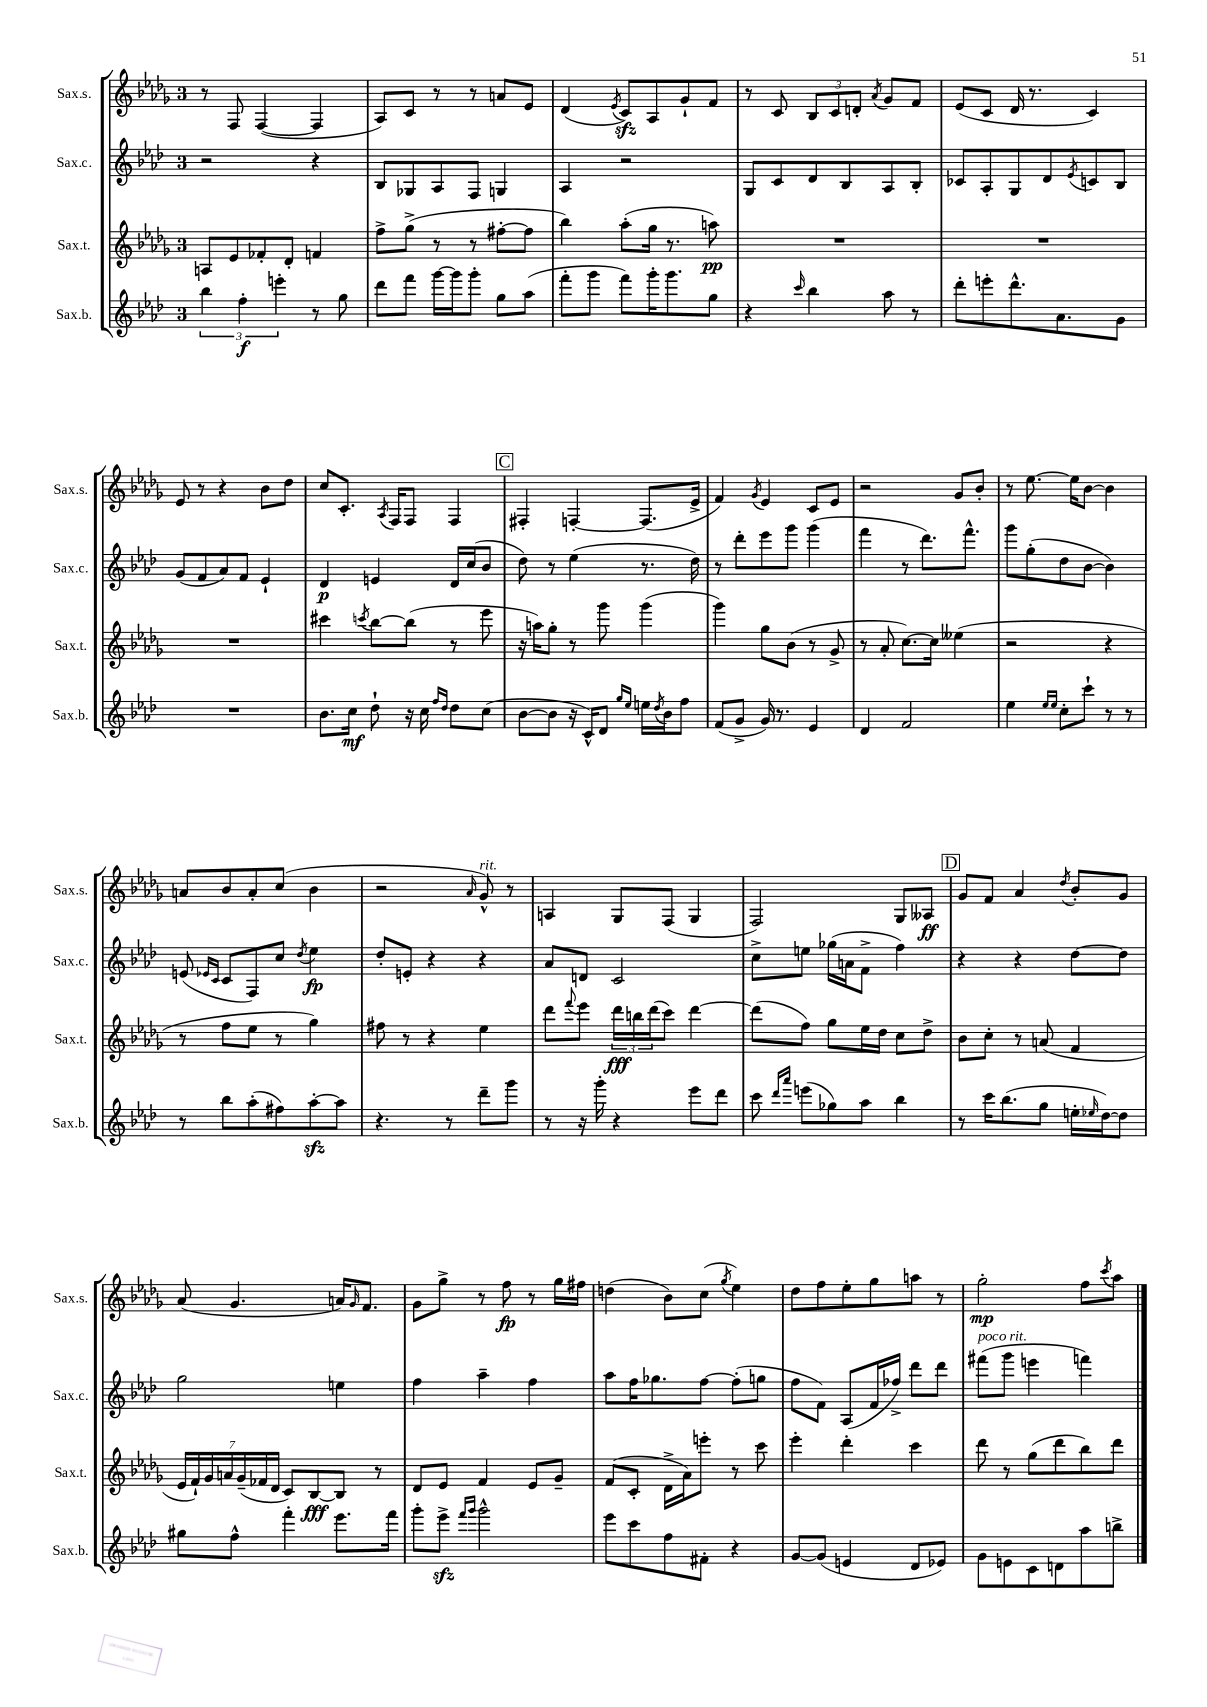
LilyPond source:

<<
\new StaffGroup <<
\new Staff = "s0" \with { instrumentName = "Sax.s." shortInstrumentName = "Sax.s." } {
    \clef treble \key des \major \once \override Staff.TimeSignature.style = #'single-digit \time 3/4
    r8 f8 f4~( f4 |
    aes8) c'8 r8 r8 a'8 ees'8 |
    des'4( \acciaccatura { ees'8 } c'8\sfz) aes8 ges'8-! f'8 |
    r8 c'8 \tuplet 3/2 { bes8 c'8 d'8-. } \acciaccatura { aes'8 } ges'8 f'8 |
    ees'8( c'8 des'16 r8. c'4) |
    ees'8 r8 r4 bes'8 des''8 |
    c''8 c'8.-. \acciaccatura { aes8 } f16 f8 f4 |
    \mark \markup { \box "C" } fis4-. f4~-. f8.( ees'16-> |
    f'4) \acciaccatura { ges'8 } ees'4 c'8 ees'8 |
    r2 ges'8 bes'8-. |
    r8 ees''8.~ ees''16 bes'8~ bes'4 |
    a'8 bes'8 a'8-. c''8( bes'4 |
    r2 \grace { aes'16 } ges'8-^^\markup { \italic "rit." }) r8 |
    a4 ges8 f8( ges4 |
    f2) ges8 aeses8\ff |
    \mark \markup { \box "D" } ges'8 f'8 aes'4 \acciaccatura { des''8 } bes'8-. ges'8 |
    aes'8( ges'4. a'16) \grace { ges'16 } f'8. |
    ges'8 ges''8-> r8 f''8\fp r8 ges''16 fis''16 |
    d''4( bes'8) c''8( \acciaccatura { ges''8 } ees''4) |
    des''8 f''8 ees''8-. ges''8 a''8 r8 |
    ges''2-.\mp f''8 \acciaccatura { c'''8 } aes''8 \bar "|." |
}
\new Staff = "s1" \with { instrumentName = "Sax.c." shortInstrumentName = "Sax.c." } {
    \clef treble \key aes \major \once \override Staff.TimeSignature.style = #'single-digit \time 3/4
    r2 r4 |
    bes8 ges8 aes8 f8 g4 |
    aes4 r2 |
    g8 c'8 des'8 bes8 aes8 bes8-. |
    ces'8 aes8-. g8 des'8 \acciaccatura { ees'8 } c'8 bes8 |
    g'8( f'8 aes'8) f'8 ees'4-! |
    des'4\p e'4 des'16 c''16( bes'8 |
    \mark \markup { \box "C" } des''8) r8 ees''4( r8. des''16) |
    r8 des'''8-. ees'''8 g'''8 g'''4( |
    f'''4 r8 des'''8.) f'''8.-^ |
    g'''8 g''8-.( des''8 bes'8~ bes'4) |
    e'8( \grace { ees'16 c'16 } c'8 f8) c''8 \acciaccatura { des''8 } ees''4\fp |
    des''8-. e'8-. r4 r4 |
    aes'8 d'8 c'2 |
    c''8-> e''8 ges''16( a'16 f'8-> f''4) |
    \mark \markup { \box "D" } r4 r4 des''8~ des''8 |
    g''2 e''4 |
    f''4 aes''4-- f''4 |
    aes''8 f''16 ges''8. f''8~ f''8-.( g''8 |
    f''8 f'8) aes8( f'16 fes''16->) des'''8 des'''8 |
    fis'''8^\markup { \italic "poco rit." }( g'''8 e'''4 f'''4) \bar "|." |
}
\new Staff = "s2" \with { instrumentName = "Sax.t." shortInstrumentName = "Sax.t." } {
    \clef treble \key des \major \once \override Staff.TimeSignature.style = #'single-digit \time 3/4
    a8 ees'8 fes'8-. des'8-. f'4 |
    f''8-> ges''8->( r8 r8 fis''8~-. fis''8 |
    bes''4) aes''8-.( ges''16 r8. a''8\pp) |
    R2. |
    R2. |
    R2. |
    cis'''4 \acciaccatura { c'''8 } bes''8~ bes''8( r8 ees'''8 |
    \mark \markup { \box "C" } r16 a''16) ges''8-. r8 ges'''8 ges'''4( |
    ges'''4) ges''8 bes'8( r8 ges'8-> |
    r8 aes'8-. c''8.~) c''16 eeses''4( |
    r2 r4 |
    r8 f''8 ees''8 r8 ges''4) |
    fis''8 r8 r4 ees''4 |
    des'''8 \appoggiatura { f'''8 } ees'''8 \tuplet 3/2 { des'''16\fff b''16 des'''16( } c'''8) des'''4~ |
    des'''8( f''8) ges''8 ees''16 des''16 c''8 des''8-> |
    \mark \markup { \box "D" } bes'8 c''8-. r8 a'8( f'4 |
    \tuplet 7/4 { ees'16 f'16-!) ges'16 a'16 ges'16--( fes'16 des'16 } c'8) bes8~\fff bes8 r8 |
    des'8 ees'8 f'4 ees'8 ges'8-- |
    f'8( c'8-. des'16-> aes'16) e'''8-. r8 c'''8 |
    ees'''4-. des'''4-. c'''4 |
    des'''8 r8 ges''8( des'''8 bes''8) des'''8 \bar "|." |
}
\new Staff = "s3" \with { instrumentName = "Sax.b." shortInstrumentName = "Sax.b." } {
    \clef treble \key aes \major \once \override Staff.TimeSignature.style = #'single-digit \time 3/4
    \tuplet 3/2 { bes''4 f''4-.\f e'''4-. } r8 g''8 |
    des'''8 f'''8 g'''16~ g'''16 g'''8-. g''8 aes''8( |
    f'''8-. g'''8 f'''8) g'''16-. g'''8. g''8 |
    r4 \grace { c'''16 } bes''4 aes''8 r8 |
    des'''8-. e'''8-. des'''8.-^ aes'8. g'8 |
    R2. |
    bes'8. c''16\mf des''8-! r16 c''16 \grace { f''16 des''16 } des''8 c''8( |
    \mark \markup { \box "C" } bes'8~ bes'8 r16 c'16-^) des'8 \grace { g''16 ees''16 } e''16 \acciaccatura { des''8 } bes'16 f''8 |
    f'8( g'8-> g'16) r8. ees'4 |
    des'4 f'2 |
    ees''4 \grace { ees''16 ees''16 } c''8-. c'''8-! r8 r8 |
    r8 bes''8 aes''8-.( fis''8) aes''8~-.\sfz aes''8 |
    r4. r8 des'''8-- g'''8 |
    r8 r16 g'''16-. r4 ees'''8 des'''8 |
    c'''8 \grace { des'''16 aes'''16 } e'''8( ges''8) aes''8 bes''4 |
    \mark \markup { \box "D" } r8 c'''16 bes''8.( g''8 e''16-. \grace { ees''16 } des''16~) des''8 |
    gis''8 f''8-^ f'''4-. ees'''8. f'''16 |
    g'''8-. ees'''8->\sfz \grace { f'''16 g'''16 } g'''2-^ |
    ees'''8 c'''8 f''8 fis'8-. r4 |
    g'8~ g'8( e'4 des'8 ees'8) |
    g'8 e'8 c'8 d'8 aes''8 b''8-> \bar "|." |
}
>>
>>
\layout { \context { \Score \remove "Bar_number_engraver" } }
